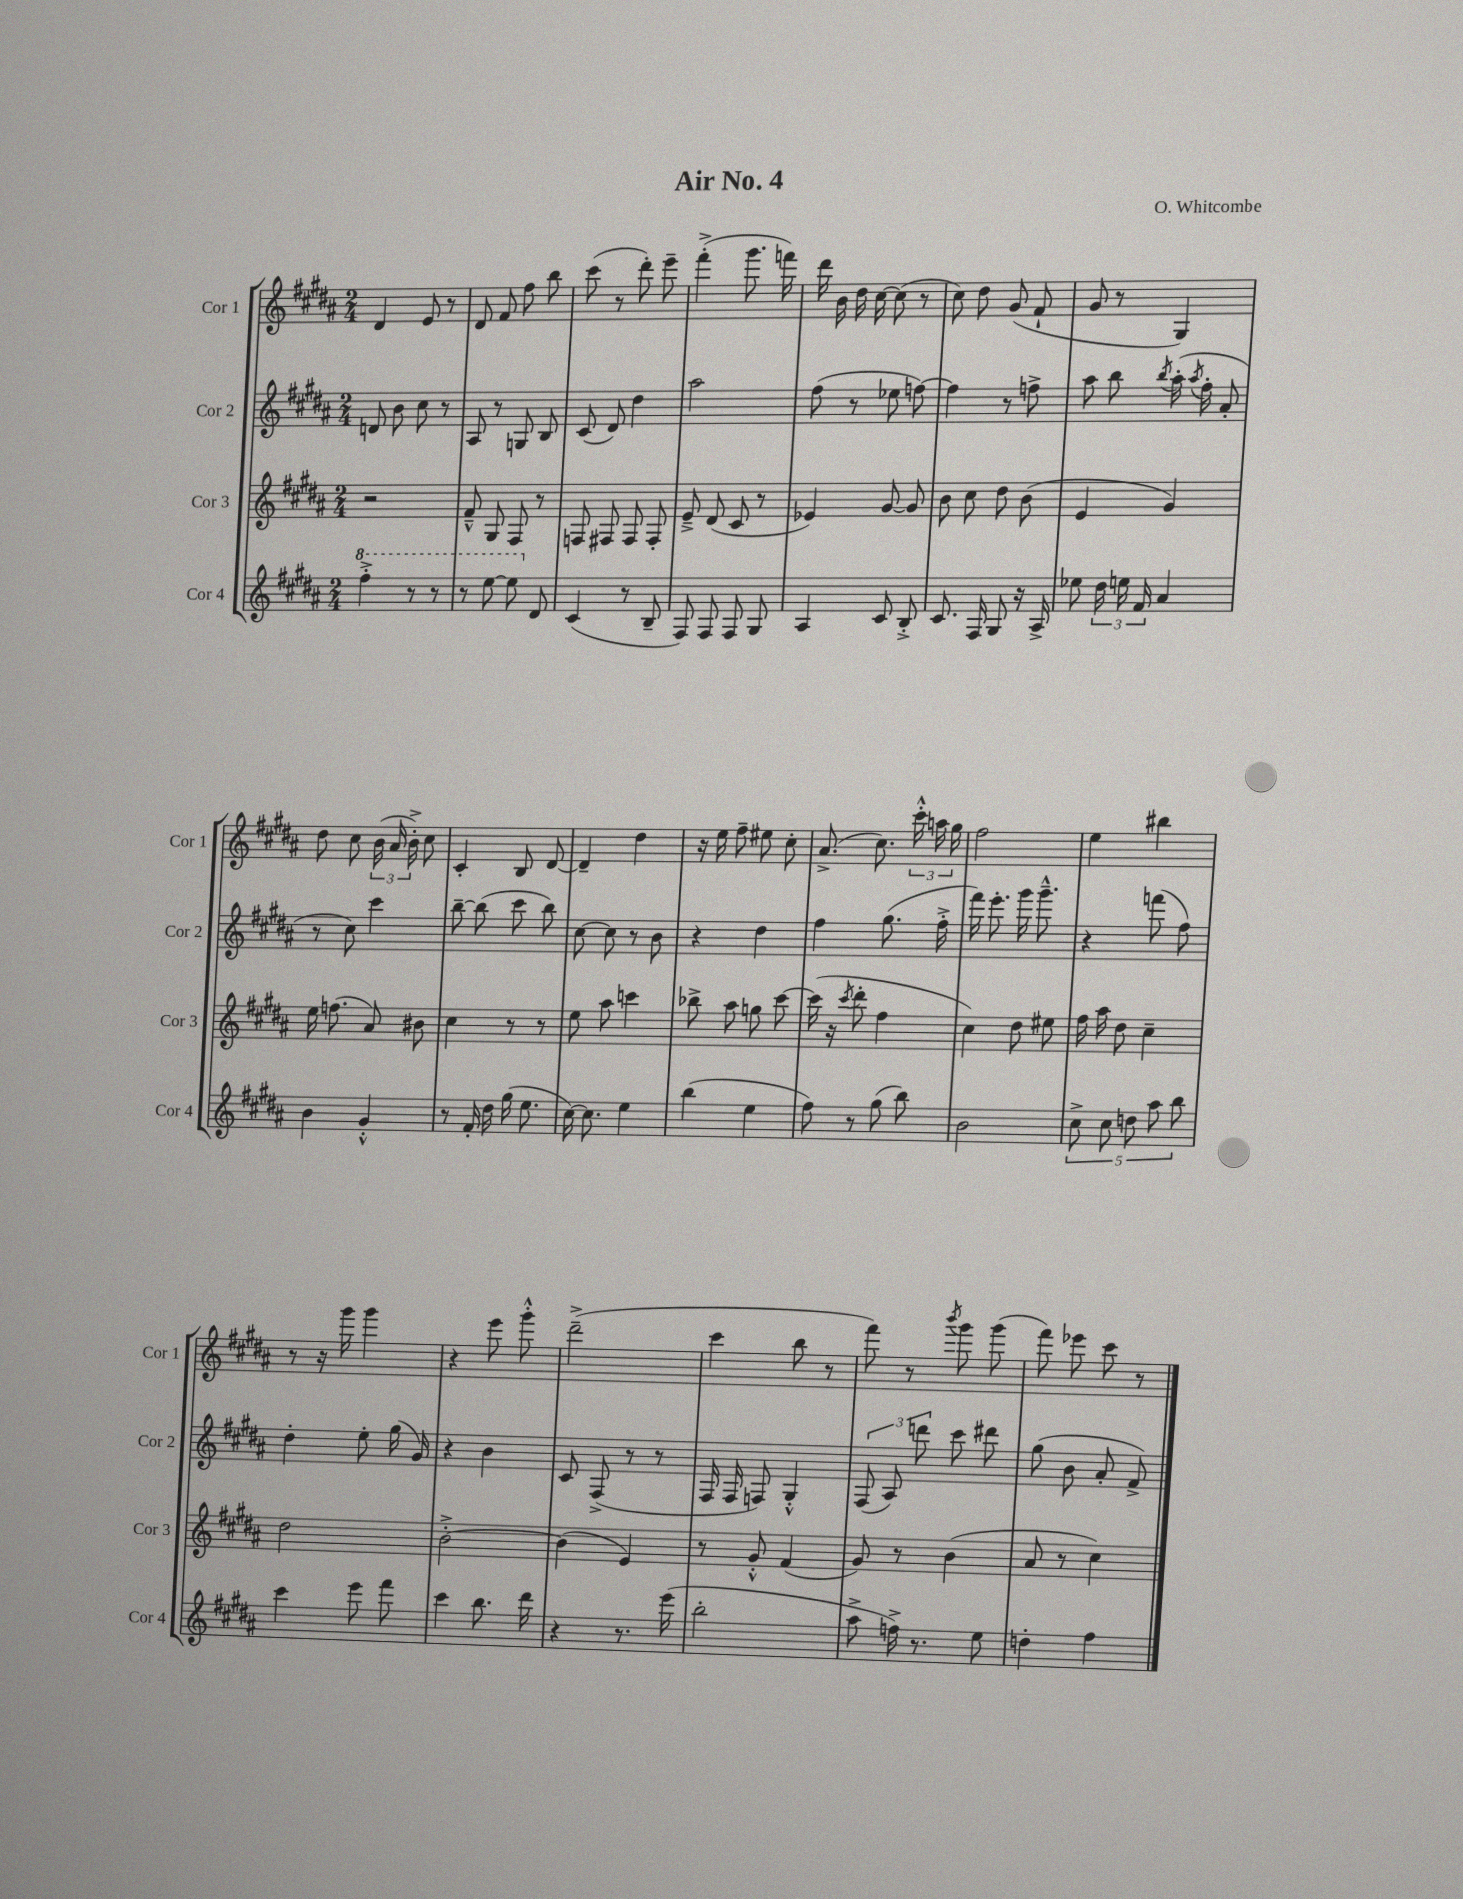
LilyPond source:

\header { title = "Air No. 4" composer = "O. Whitcombe" }
<<
\new StaffGroup <<
\new Staff = "s0" \with { instrumentName = "Cor 1" shortInstrumentName = "Cor 1" } {
    \clef treble \key b \major \numericTimeSignature \time 2/4
    \autoBeamOff dis'4 e'8 r8 |
    dis'8 fis'8 fis''8 b''8 |
    cis'''8( r8 dis'''8-.) e'''8-- |
    fis'''4-.->( gis'''8. f'''16) |
    dis'''16 b'16 dis''16 cis''16~ cis''8( r8 |
    cis''8) dis''8 gis'8( fis'8-! |
    gis'8 r8 gis4) |
    dis''8 cis''8 \tuplet 3/2 { b'16( ais'16 b'16-.->) } cis''8 |
    cis'4-. b8 dis'8~ |
    dis'4-- dis''4 |
    r16 e''16 fis''8-- eis''8 cis''8-. |
    ais'8.->( cis''8.) \tuplet 3/2 { cis'''16-.-^ a''16 gis''16 } |
    fis''2 |
    e''4 bis''4 |
    r8 r16 gis'''16 gis'''4 |
    r4 e'''8 gis'''8-.-^ |
    dis'''2--->( |
    cis'''4 b''8 r8 |
    fis'''8) r8 \acciaccatura { b'''8 } gis'''8 gis'''8( |
    fis'''8) ees'''8 cis'''8 r8 \bar "|." |
}
\new Staff = "s1" \with { instrumentName = "Cor 2" shortInstrumentName = "Cor 2" } {
    \clef treble \key b \major \numericTimeSignature \time 2/4
    \autoBeamOff d'8 b'8 cis''8 r8 |
    ais8 r8 g8 b8 |
    cis'8( dis'8) dis''4 |
    ais''2 |
    fis''8( r8 ees''8 f''8~) |
    f''4 r8 f''8-> |
    ais''8 b''8 \acciaccatura { b''8 } ais''16-.( \acciaccatura { ais''8 } fis''16-. ais'8-. |
    r8 cis''8) cis'''4 |
    b''8~-- b''8( cis'''8 b''8) |
    cis''8~ cis''8 r8 b'8 |
    r4 dis''4 |
    fis''4 gis''8.( fis''16-.-> |
    fis'''16) e'''8.-. gis'''16 gis'''8.---^ |
    r4 f'''8( fis''8) |
    dis''4-. e''8-. gis''16( gis'16) |
    r4 b'4 |
    cis'8 fis8->( r8 r8 |
    fis16 fis16 f8) gis4-.-^ |
    \tuplet 3/2 { fis8( ais8) d'''8 } cis'''8 dis'''8 |
    gis''8( b'8 ais'8-. fis'8->) \bar "|." |
}
\new Staff = "s2" \with { instrumentName = "Cor 3" shortInstrumentName = "Cor 3" } {
    \clef treble \key b \major \numericTimeSignature \time 2/4
    \autoBeamOff r2 |
    fis'8---^ gis8 fis8 r8 |
    f8 fis8 fis8 fis8-. |
    e'8---> dis'8( cis'8 r8 |
    ees'4) gis'8~ gis'8 |
    b'8 cis''8 dis''8 b'8( |
    e'4 gis'4) |
    e''16 f''8.( ais'8) bis'8 |
    cis''4 r8 r8 |
    e''8 ais''8 c'''4 |
    bes''8-> ais''8 g''8 cis'''8~ |
    cis'''16( r16 \acciaccatura { cis'''8 } dis'''8-. fis''4 |
    cis''4) dis''8 eis''8 |
    fis''16 ais''16 dis''8 cis''4-- |
    dis''2 |
    b'2~-.-> |
    b'4( e'4) |
    r8 gis'8-.-^ fis'4( |
    gis'8) r8 b'4( |
    ais'8 r8 cis''4) \bar "|." |
}
\new Staff = "s3" \with { instrumentName = "Cor 4" shortInstrumentName = "Cor 4" } {
    \clef treble \key b \major \numericTimeSignature \time 2/4
    \autoBeamOff \ottava #1 fis'''4-.-> r8 r8 |
    r8 e'''8~ e'''8 \ottava #0 dis'8 |
    cis'4( r8 b8-- |
    fis8) fis8 fis8 gis8 |
    ais4 cis'8 b8-.-> |
    cis'8. fis16 gis8 r16 ais16-> |
    ees''8 \tuplet 3/2 { dis''16 e''16 fis'16 } ais'4 |
    b'4 gis'4-.-^ |
    r8 fis'16-. dis''16 gis''16( e''8. |
    cis''16~) cis''8. e''4 |
    b''4( e''4 |
    fis''8) r8 gis''8( b''8) |
    b'2 |
    \tuplet 5/4 { cis''8-> cis''8 d''8 ais''8 b''8 } |
    cis'''4 e'''8 fis'''8 |
    cis'''4 b''8. dis'''16 |
    r4 r8. e'''16( |
    b''2-. |
    ais''8-> f''16->) r8. e''8 |
    d''4-. fis''4 \bar "|." |
}
>>
>>
\layout { \context { \Score \remove "Bar_number_engraver" } }
